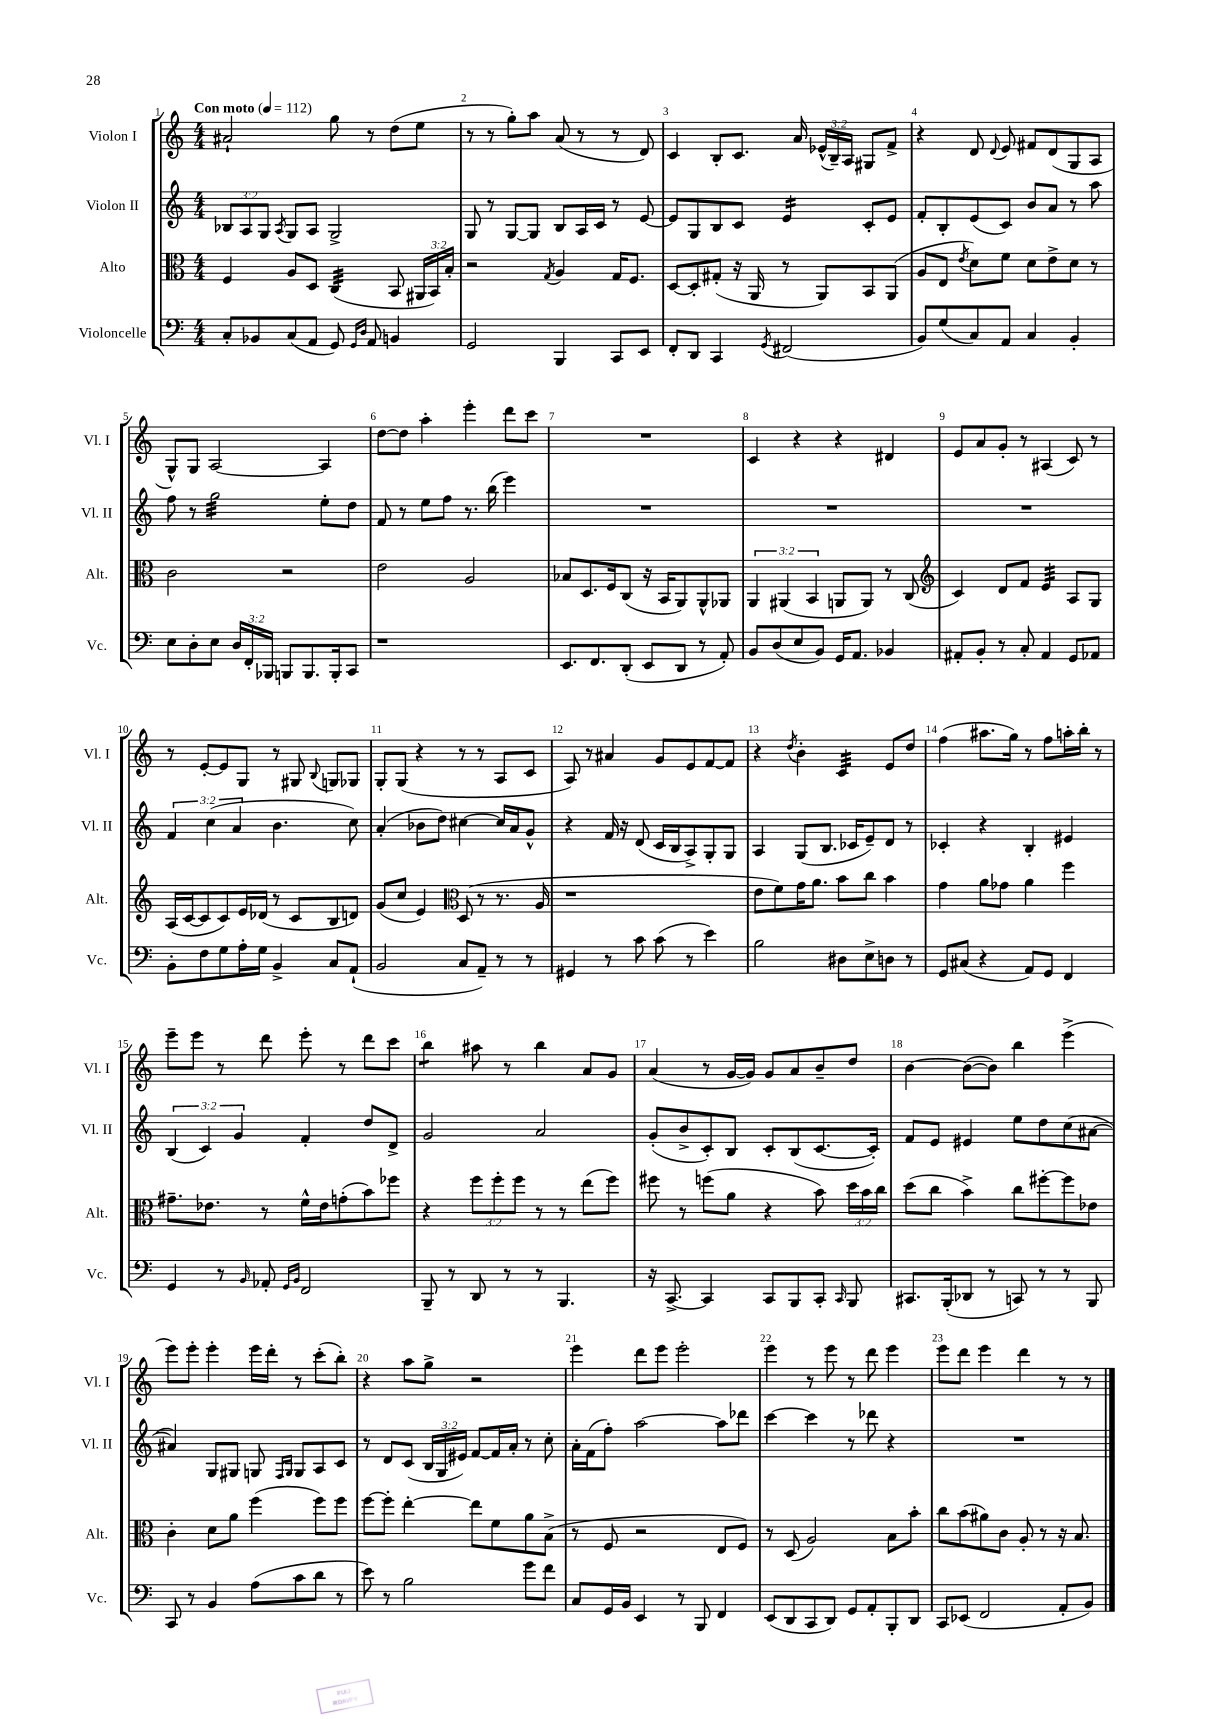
<<
\new StaffGroup <<
\new Staff = "s0" \with { instrumentName = "Violon I" shortInstrumentName = "Vl. I" } {
    \clef treble \key c \major \numericTimeSignature \time 4/4 \override Staff.TupletNumber.text = #tuplet-number::calc-fraction-text \tempo "Con moto" 4 = 112
    \autoBeamOff ais'2-! g''8 r8 d''8[( e''8] |
    r8 r8 g''8[-.) a''8] a'8( r8 r8 d'8) |
    c'4 b8[-. c'8.] a'16 \tuplet 3/2 { ees'16[-^( b16--) a16] } gis8[ f'8]-> |
    r4 d'8 \appoggiatura { d'8 } e'8 fis'8[ d'8( g8 a8] |
    g8[-^) g8] a2~ a4 |
    d''8[~ d''8] a''4-. e'''4-. d'''8[ c'''8] |
    R1 |
    c'4 r4 r4 dis'4 |
    e'8[ a'8 g'8]-. r8 ais4( c'8) r8 |
    r8 e'8[~-. e'8 g8] r8 gis8 \appoggiatura { b8 } g8[ ges8] |
    g8[-. g8]( r4 r8 r8 a8[ c'8] |
    a8) r8 ais'4 g'8[ e'8 f'8~ f'8] |
    r4 \acciaccatura { d''8 } b'4-. c'4:32 e'8[ d''8] |
    f''4( ais''8.[ g''16]) r8 f''8[ a''16-. b''16]-. r8 |
    e'''8[-- e'''8] r8 d'''8 e'''8-. r8 d'''8[ c'''8] |
    b''4:8 ais''8 r8 b''4 a'8[ g'8] |
    a'4( r8 g'16[~ g'16]) g'8[ a'8 b'8-- d''8] |
    b'4~ b'8[~( b'8]) b''4 e'''4->( |
    e'''8[) e'''8]-. e'''4-. e'''16[ d'''16]-. r8 c'''8[-.( b''8]-.) |
    r4 a''8[ g''8]-> r2 |
    e'''4 d'''8[ e'''8] e'''2-. |
    e'''4 r8 e'''8 r8 d'''8 e'''4 |
    e'''8[ d'''8] e'''4 d'''4 r8 r8 \bar "|." |
}
\new Staff = "s1" \with { instrumentName = "Violon II" shortInstrumentName = "Vl. II" } {
    \clef treble \key c \major \numericTimeSignature \time 4/4 \override Staff.TupletNumber.text = #tuplet-number::calc-fraction-text
    \autoBeamOff \tuplet 3/2 { bes8[ a8 g8] } \acciaccatura { a8 } g8[ a8] g2-> |
    g8 r8 g8[~ g8] b8[ a16 c'16] r8 e'8~ |
    e'8[ g8 b8 c'8] e'4:16 c'8[-. e'8] |
    f'8[-. b8-. e'8( c'8]) b'8[ a'8] r8 a''8 |
    f''8 r8 g''2:32 e''8[-. d''8] |
    f'8 r8 e''8[ f''8] r8. b''16( e'''4) |
    R1 |
    R1 |
    R1 |
    \tuplet 3/2 { f'4 c''4( a'4 } b'4. c''8) |
    a'4-.( bes'8[ d''8]) cis''4~ cis''16[ a'16 g'8]-^ |
    r4 f'16 r16 d'8( c'16[ b16 a8->) g8-. g8] |
    a4 g8[( b8.] ces'16[ e'8--) d'8] r8 |
    ces'4-. r4 b4-. eis'4 |
    \tuplet 3/2 { b4( c'4) g'4 } f'4-. d''8[ d'8]-> |
    g'2 a'2 |
    g'8[-.( b'8-> c'8-.) b8] c'8[-. b8( c'8.~ c'16]-.) |
    f'8[ e'8] eis'4 e''8[ d''8 c''8( ais'8]~ |
    ais'4) g8[ gis8] g8 \grace { f16[ g16] } g8[ a8 c'8] |
    r8 d'8[ c'8]( \tuplet 3/2 { b16[ g16 eis'16]) } f'8[~ f'16 a'16]-. r8 c''8-. |
    a'16[-. f'16( f''8]-.) a''2~ a''8[ des'''8] |
    c'''4~ c'''4 r8 des'''8 r4 |
    R1 \bar "|." |
}
\new Staff = "s2" \with { instrumentName = "Alto" shortInstrumentName = "Alt." } {
    \clef alto \key c \major \numericTimeSignature \time 4/4 \override Staff.TupletNumber.text = #tuplet-number::calc-fraction-text
    \autoBeamOff f4 a8[ d8] c4:32( b,8 \tuplet 3/2 { ais,16[ b,16) b16]-. } |
    r2 \acciaccatura { g8 } a4 g16[ f8.] |
    d8[~ d8-. gis8]-.( r16 a,16 r8 a,8[) b,8 a,8]( |
    a8[ e8] \acciaccatura { e'8 } d'8[) f'8] d'8[ e'8-> d'8] r8 |
    c'2 r2 |
    e'2 a2 |
    bes8[ d8. f16 c8]( r16 b,16[ a,8) a,8-^ aes,8] |
    \tuplet 3/2 { a,4 ais,4( b,4 } a,8[ a,8]) r8 c8( |
    \clef treble c'4) d'8[ f'8] e'4:32 a8[ g8] |
    a16[( c'16~ c'8 c'8) e'16 des'16]( r8 c'8[ b8 d'8]) |
    g'8[( c''8] e'4) \clef alto d8( r8 r8. a16 |
    r1 |
    e'8[ f'8) g'16 a'8.] b'8[ c''8] b'4 |
    g'4 a'8[ ges'8] a'4 f''4 |
    gis'8.[-- ees'8.] r8 f'16[-^ ees'16 g'8-.( b'8) fes''8] |
    r4 \tuplet 3/2 { f''8[ f''8-. f''8] } r8 r8 e''8[( f''8]) |
    fis''8 r8 f''8[( a'8] r4 b'8) \tuplet 3/2 { d''16[ b'16 c''16] } |
    d''8[( c''8] b'4->) c''8[ fis''8~-. fis''8 ees'8] |
    c'4-. d'8[ a'8] f''4( f''8[) f''8] |
    f''8[~ f''8]-. e''4~-. e''8[ f'8 a'8 b8]->( |
    r8 f8 r2 e8[ f8]) |
    r8 d8( a2) b8[ b'8]-. |
    c''8[ b'8( ais'8) c'8] a8-. r8 r16 b8. \bar "|." |
}
\new Staff = "s3" \with { instrumentName = "Violoncelle" shortInstrumentName = "Vc." } {
    \clef bass \key c \major \numericTimeSignature \time 4/4 \override Staff.TupletNumber.text = #tuplet-number::calc-fraction-text
    \autoBeamOff c8[-. bes,8 c8( a,8] g,8) \grace { g,16[ d16] } a,8 b,4 |
    g,2 b,,4 c,8[ e,8] |
    f,8[-. d,8] c,4 \acciaccatura { g,8 } fis,2( |
    b,8[) g8( c8) a,8] c4 b,4-. |
    e8[ d8-. e8] \tuplet 3/2 { d16[ f,16-. bes,,16] } b,,8[ b,,8. b,,16-. c,8] |
    r1 |
    e,8.[ f,8. d,8]-.( e,8[ d,8] r8 a,8-.) |
    b,8[ d8( e8 b,8]) g,16[ a,8.] bes,4 |
    ais,8[-. b,8]-. r8 c8-. ais,4 g,8[ aes,8] |
    b,8[-. f8 g8 a16-. g16] b,4-> c8[ a,8]-!( |
    b,2 c8[ a,8]--) r8 r8 |
    gis,4 r8 c'8 c'8( r8 e'4) |
    b2 dis8[ e8-> d8] r8 |
    g,8[ cis8]( r4 a,8[) g,8] f,4 |
    g,4 r8 \grace { b,16 } aes,8-. \grace { g,16[ b,16] } f,2 |
    b,,8-- r8 d,8 r8 r8 b,,4. |
    r16 c,8.~-> c,4 c,8[ b,,8 c,8]-. \grace { c,16 } b,,8 |
    cis,8.[ b,,16-.( des,8] r8 c,8) r8 r8 b,,8 |
    c,8 r8 b,4 a8[( c'8 d'8] r8 |
    e'8) r8 b2 g'8[ f'8] |
    c8[ g,16 b,16] e,4 r8 b,,8 f,4 |
    e,8[( d,8 c,8 d,8]) g,8[ a,8-. b,,8-. d,8] |
    c,8[ ees,8]( f,2 a,8[-. b,8]) \bar "|." |
}
>>
>>
\layout { \context { \Score \override BarNumber.break-visibility = ##(#f #t #t) barNumberVisibility = #all-bar-numbers-visible } }
